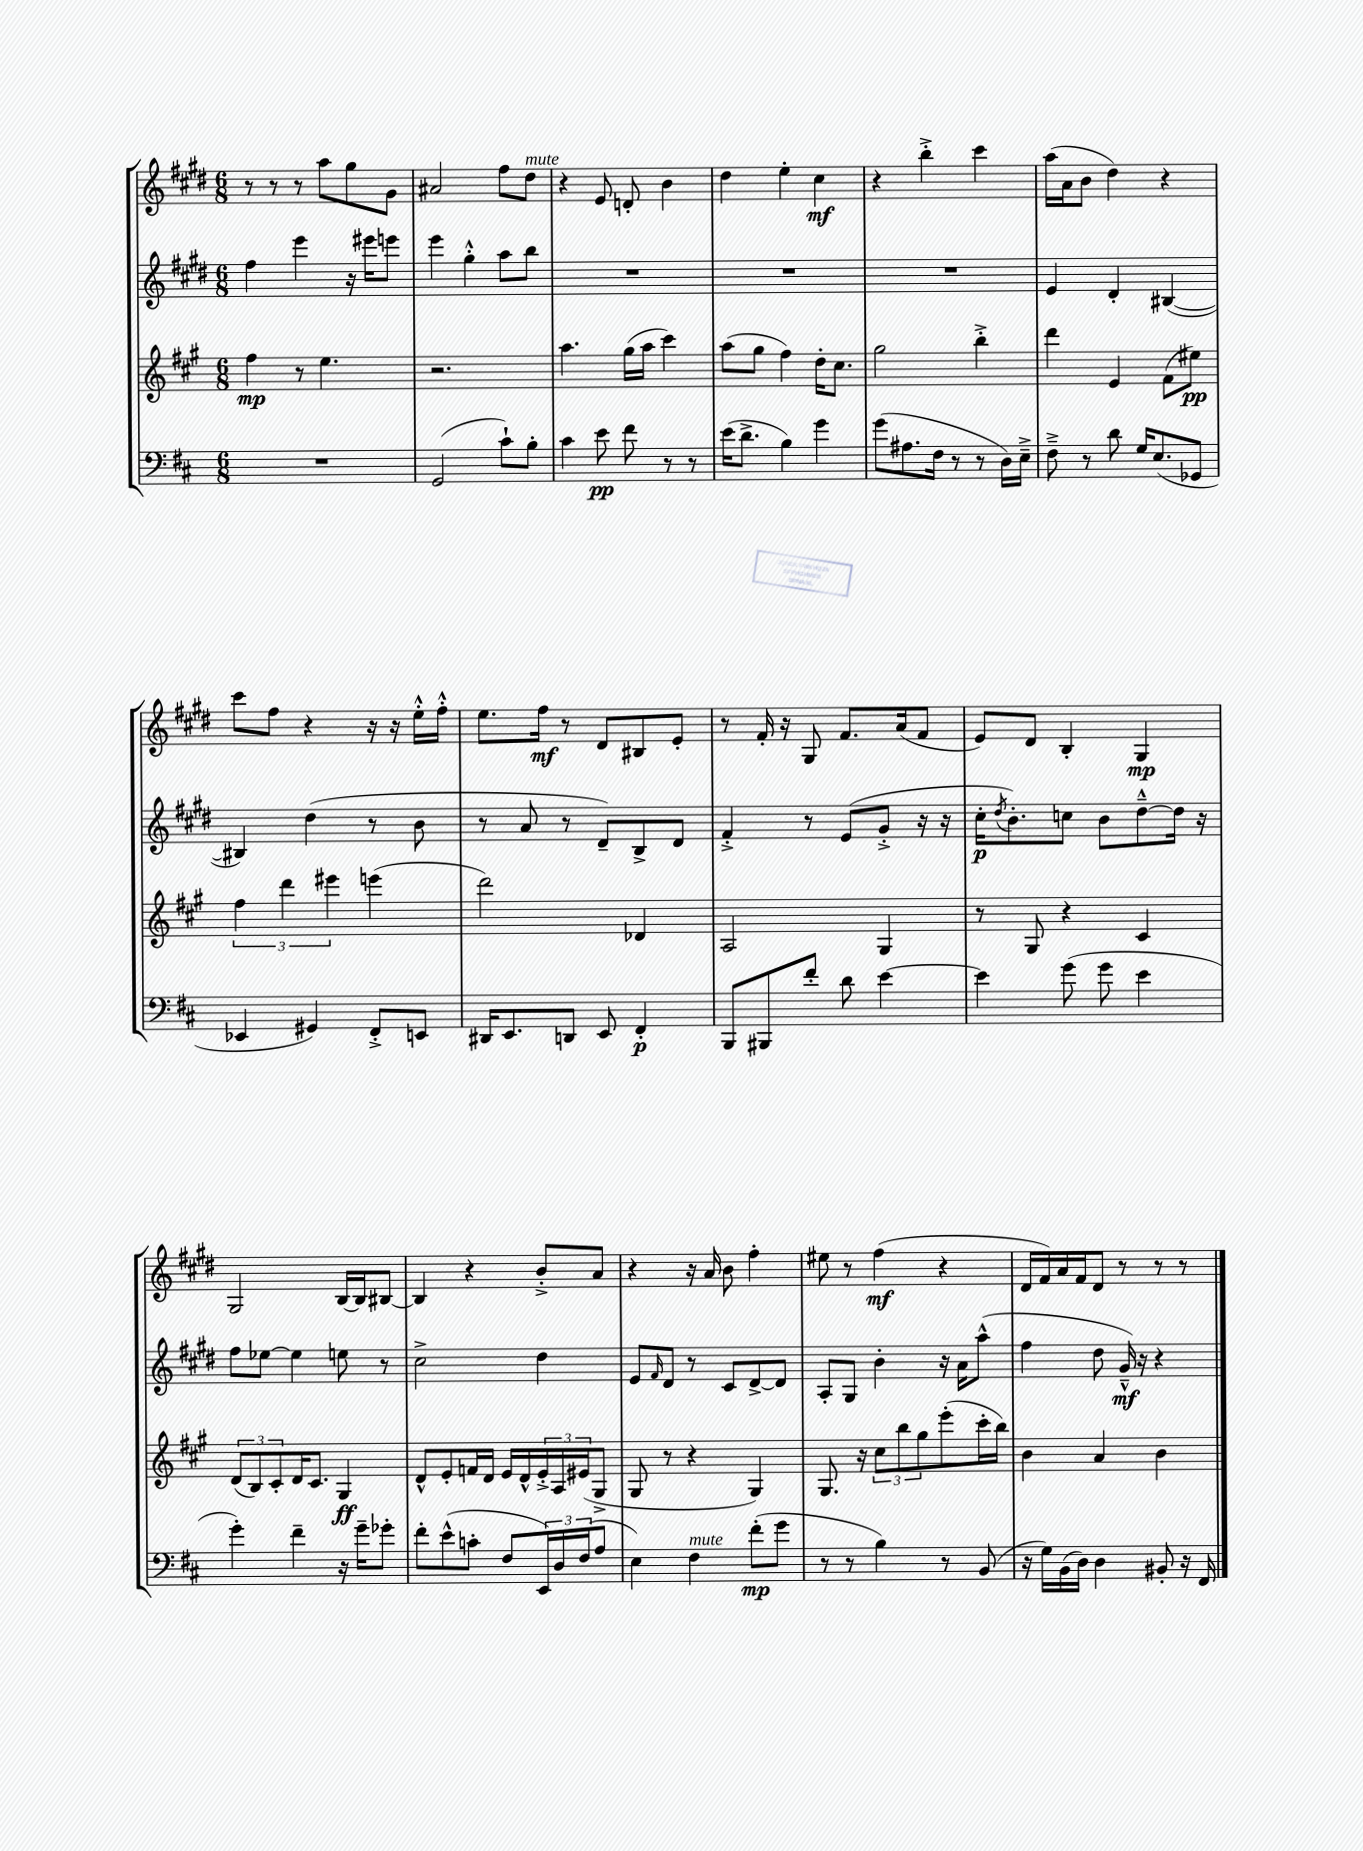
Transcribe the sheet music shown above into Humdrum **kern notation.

**kern	**dynam	**kern	**dynam	**kern	**dynam	**kern	**dynam
*part4	*part4	*part3	*part3	*part2	*part2	*part1	*part1
*staff4	*staff4	*staff3	*staff3	*staff2	*staff2	*staff1	*staff1
*clefF4	*	*clefG2	*	*clefG2	*	*clefG2	*
*k[f#c#]	*	*k[f#c#g#]	*	*k[f#c#g#d#]	*	*k[f#c#g#d#]	*
*M6/8	*	*M6/8	*	*M6/8	*	*M6/8	*
=27	=27	=27	=27	=27	=27	=27	=27
2.r	.	4ff#\	mp	4ff#\	.	8r	.
.	.	.	.	.	.	8r	.
.	.	8r	.	4eee\	.	8r	.
.	.	4.ee\	.	.	.	8aa\L	.
.	.	.	.	16r	.	8gg#\	.
.	.	.	.	16eee#X\KL	.	.	.
.	.	.	.	8eeen\J	.	8g#\J	.
=28	=28	=28	=28	=28	=28	=28	=28
(2GG/	.	2.r	.	4eee\	.	2a#X/	.
.	.	.	.	4gg#'^^\	.	.	.
8c#`\L)	.	.	.	8aa\L	.	8ff#\L	.
!	!	!	!	!	!	!LO:TX:a:i:t=mute	!
8B'\J	.	.	.	8bb\J	.	8dd#\J	.
=29	=29	=29	=29	=29	=29	=29	=29
4c#\	.	4.aa\	.	2.r	.	4r	.
8e\	pp	.	.	.	.	8e/	.
8f#\	.	(16gg#\LL	.	.	.	8dn'/	.
.	.	16aa\JJ	.	.	.	.	.
8r	.	4ccc#\)	.	.	.	4b\	.
8r	.	.	.	.	.	.	.
=30	=30	=30	=30	=30	=30	=30	=30
(16e\KL	.	(8aa\L	.	2.r	.	4dd#\	.
8.d^\J	.	.	.	.	.	.	.
.	.	8gg#\J	.	.	.	.	.
4B\)	.	4ff#\)	.	.	.	4ee'\	.
4g\	.	16dd'\KL	.	.	.	4cc#\	mf
.	.	8.cc#\J	.	.	.	.	.
=31	=31	=31	=31	=31	=31	=31	=31
(8g\L	.	2gg#\	.	2.r	.	4r	.
8.A#X\	.	.	.	.	.	.	.
.	.	.	.	.	.	4bb'^\	.
16F#\Jk	.	.	.	.	.	.	.
8r	.	.	.	.	.	.	.
8r	.	4bb'^\	.	.	.	4ccc#\	.
16D\LL)	.	.	.	.	.	.	.
16E~^\JJ	.	.	.	.	.	.	.
=32	=32	=32	=32	=32	=32	=32	=32
8F#~^\	.	4ddd\	.	4e/	.	(16aa\LL	.
.	.	.	.	.	.	16a\J	.
8r	.	.	.	.	.	8b\J	.
8d\	.	4e/	.	4d#'/	.	4dd#\)	.
16G/KL	.	.	.	.	.	.	.
(8.E/	.	.	.	.	.	.	.
.	.	(8f#\L	.	([4B#X/	.	4r	.
8GG-X/J	.	8ee#X\J)	pp	.	.	.	.
!!LO:LB:g=z
=33	=33	=33	=33	=33	=33	=33	=33
4EE-X/	.	6ff#\	.	4B#X/])	.	8ccc#\L	.
.	.	.	.	.	.	8ff#\J	.
.	.	6ddd\	.	.	.	.	.
4GG#X/)	.	.	.	(4dd#\	.	4r	.
.	.	6eee#X\	.	.	.	.	.
8FF#'^/L	.	(4eeen\	.	8r	.	16r	.
.	.	.	.	.	.	16r	.
8EEn/J	.	.	.	8b\	.	16ee'^^\LL	.
.	.	.	.	.	.	16ff#'^^\JJ	.
=34	=34	=34	=34	=34	=34	=34	=34
16DD#X/KL	.	2ddd\)	.	8r	.	8.ee\L	.
8.EE/	.	.	.	.	.	.	.
.	.	.	.	8a/	.	.	.
.	.	.	.	.	.	16ff#\Jk	mf
8DDn/J	.	.	.	8r	.	8r	.
8EE/	.	.	.	8d#~/L)	.	8d#/L	.
4FF#'/	p	4d-X/	.	8B^/	.	8B#X/	.
.	.	.	.	8d#/J	.	8e'/J	.
=35	=35	=35	=35	=35	=35	=35	=35
8BBB/L	.	2A/	.	4f#'^/	.	8r	.
8BBB#X/	.	.	.	.	.	16f#'/	.
.	.	.	.	.	.	16r	.
8f#'/J	.	.	.	8r	.	8G#/	.
8d\	.	.	.	(8e/L	.	8.f#/L	.
[4e\	.	4G#/	.	8g#'^/J	.	.	.
.	.	.	.	.	.	(16a/k	.
.	.	.	.	16r	.	8f#/J	.
.	.	.	.	16r	.	.	.
=36	=36	=36	=36	=36	=36	=36	=36
4e\]	.	8r	.	16cc#'\KL	p	8e/L)	.
.	.	.	.	8qdd#/	.	.	.
.	.	.	.	8.b'\)	.	.	.
.	.	8G#/	.	.	.	8d#/J	.
(8g\	.	4r	.	8ccn\J	.	4B'/	.
8g\	.	.	.	8b\L	.	.	.
4e\	.	4c#/	.	[8dd#~^^\	.	4G#/	mp
.	.	.	.	16dd#\Jk]	.	.	.
.	.	.	.	16r	.	.	.
!!LO:LB:g=z
=37	=37	=37	=37	=37	=37	=37	=37
4g'\)	.	(12d/L	.	8ff#\L	.	2G#/	.
.	.	12B/)	.	.	.	.	.
.	.	.	.	[8ee-X\J	.	.	.
.	.	12c#'/	.	.	.	.	.
4f#~\	.	16d/K	.	4ee-\]	.	.	.
.	.	8.c#/J	.	.	.	.	.
16r	.	4G#/	ff	8een\	.	[16B/LL	.
16g~\KL	.	.	.	.	.	16B/J]	.
8g-X'\J	.	.	.	8r	.	[8B#X/J	.
=38	=38	=38	=38	=38	=38	=38	=38
8f#'\L	.	8d^^/L	.	2cc#^\	.	4B#/]	.
(8e^^\	.	8e'/	.	.	.	.	.
8cn'\J	.	16fn/L	.	.	.	4r	.
.	.	16d/JJ	.	.	.	.	.
8F#/L	.	16e/LL	.	.	.	.	.
.	.	16d^^/	.	.	.	.	.
24EE/L)	.	24e'^/	.	4dd#\	.	8b'^/L	.
24D/	.	24A/	.	.	.	.	.
(24F#/J	.	(24e#X/J	.	.	.	.	.
8A/J	.	8G#^/J	.	.	.	8a/J	.
=39	=39	=39	=39	=39	=39	=39	=39
4E\)	.	8G#/	.	8e/L	.	4r	.
.	.	.	.	16qqf#/	.	.	.
.	.	8r	.	8d#/J	.	.	.
!LO:TX:a:i:t=mute	!	!	!	!	!	!	!
4F#\	.	4r	.	8r	.	16r	.
.	.	.	.	.	.	16a/	.
.	.	.	.	8c#/L	.	8b\	.
(8f#'\L	mp	4G#/)	.	[8d#^/	.	4ff#'\	.
8g\J	.	.	.	8d#/J]	.	.	.
=40	=40	=40	=40	=40	=40	=40	=40
8r	.	8.G#/	.	8A'/L	.	8ee#X\	.
8r	.	.	.	8G#/J	.	8r	.
.	.	16r	.	.	.	.	.
4B\)	.	12cc#\L	.	4b'\	.	(4ff#\	mf
.	.	12bb\	.	.	.	.	.
.	.	12gg#\	.	.	.	.	.
8r	.	(8eee'\	.	16r	.	4r	.
.	.	.	.	16a\KL	.	.	.
(8BB/	.	16ccc#'\L	.	(8aa^^\J	.	.	.
.	.	16bb\JJ)	.	.	.	.	.
=41	=41	=41	=41	=41	=41	=41	=41
16r	.	4b\	.	4ff#\	.	16d#/LL	.
16G\LL)	.	.	.	.	.	16f#/)	.
(16BB\	.	.	.	.	.	16a/	.
16D\JJ)	.	.	.	.	.	16f#/J	.
4D\	.	4a/	.	8dd#\	.	8d#/J	.
.	.	.	.	16g#~^^/)	mf	8r	.
.	.	.	.	16r	.	.	.
8BB#X'/	.	4b\	.	4r	.	8r	.
16r	.	.	.	.	.	8r	.
16FF#/	.	.	.	.	.	.	.
==	==	==	==	==	==	==	==
*-	*-	*-	*-	*-	*-	*-	*-
